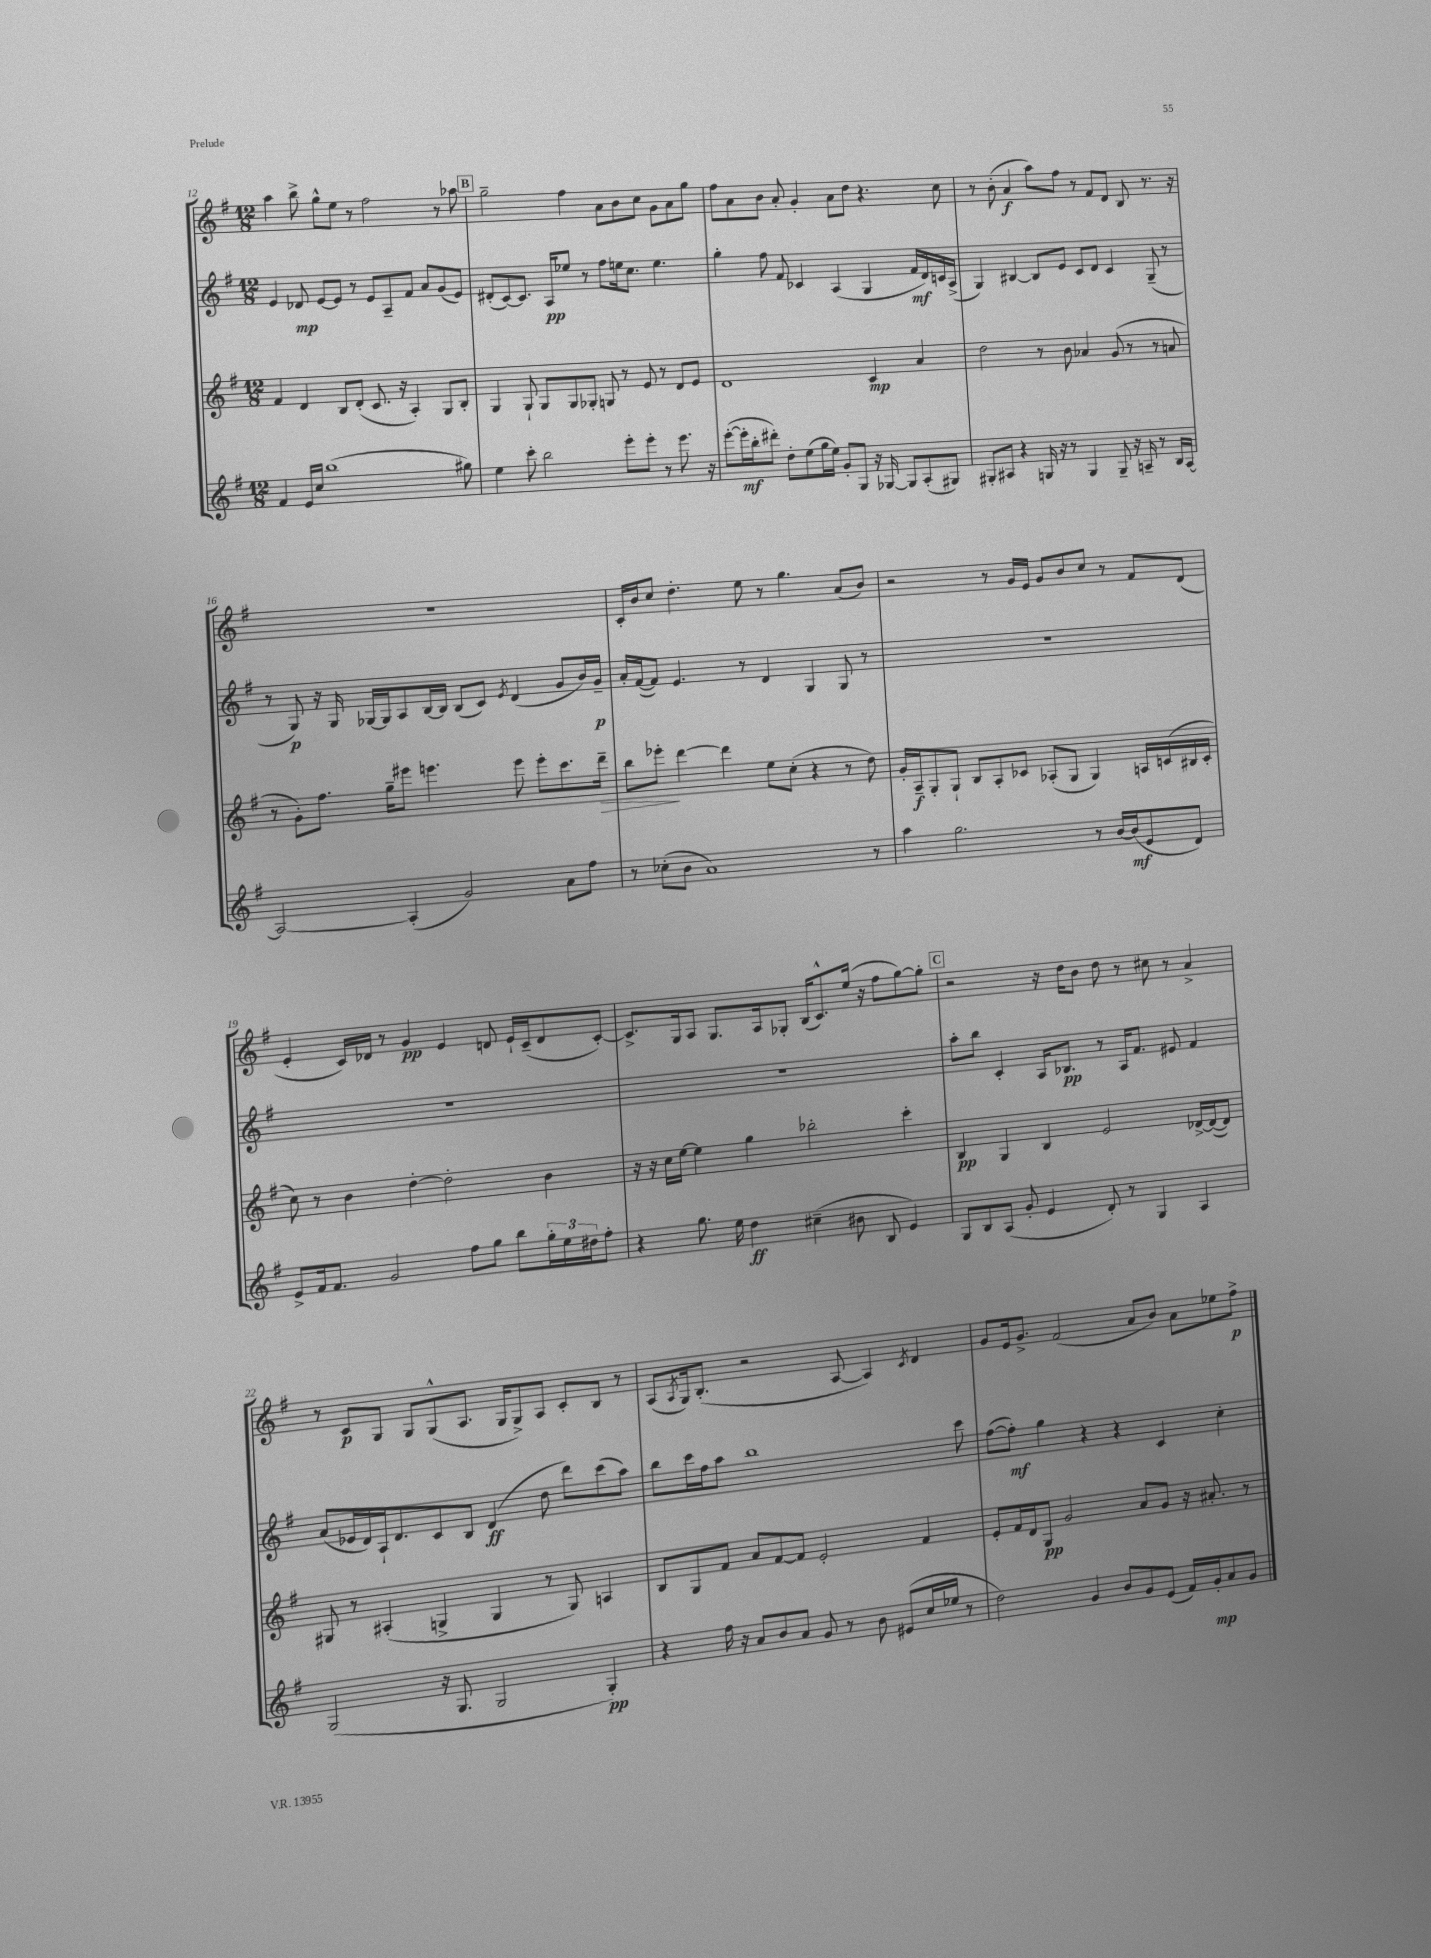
<<
\new StaffGroup <<
\new Staff = "s0" {
    \clef treble \key g \major \numericTimeSignature \time 12/8
    a''4 b''8-> g''8-^ e''8 r8 fis''2 r8 aes''8 |
    \mark \markup { \box "B" } g''2-- fis''4 a'8 b'8 c''8 g'8 a'8 g''8 |
    fis''8 a'8 b'8 a'8-. g'4-. a'8 d''8 r4. c''8 |
    r8 b'8-.( a'4\f a''8) fis''8 r8 fis'8 d'8 b8 r8. r16 |
    R1. |
    c'16-. b'16 c''8 d''4.-. e''8 r8 g''4. a'8( b'8) |
    r2 r8 g'16 e'16 g'8 b'8 c''8 r8 fis'8 d'8( |
    e'4-. c'16) des'16 r8 g'4\pp e'4 d'8 e'16-! c'16--( d'8 c'8~-.) |
    c'8.-> g16 a8 g8. a16 ges8-. b16( c'8.-^) e''16( r16 fis''8 g''8~) g''8-. |
    \mark \markup { \box "C" } r2 r16 d''16 b'8 d''8 r8 cis''8 r8 a'4-> |
    r8 c'8\p g8 g8 g8-^( a8. g16 g8->) a8 c'8-. b8 r8 |
    a8( \acciaccatura { a8 } g16) b8.-.( r2 a8~ a4) \acciaccatura { c'8 } d'4 |
    g'8 e'16 g'8.-> fis'2( a'8 b'8) a'8 ees''8 fis''8->\p \bar "|." |
}
\new Staff = "s1" {
    \clef treble \key g \major \numericTimeSignature \time 12/8
    e'4 des'8\mp e'8~ e'8 r8 e'8 a8-- fis'8 a'8 g'8( e'8) |
    \mark \markup { \box "B" } dis'8-.( c'8~) c'8. a16\pp ees''8 r8 fis''8 e''16 c''8. e''4. |
    g''4-. fis''8 fis'8 ces'4 a4( g4 fis'16\mf d'16) c'16 a16->( |
    g4) bis4~ bis8 e'8 c'8 d'8 c'4 g8--( r8 |
    r8 g8\p) r16 g16 ges16~ ges16 a8 b16~ b16 b8( c'8) \acciaccatura { e'8 } d'4( g'8 b'16) g'16--\p |
    a'16-. fis'16~( fis'8) e'4. r8 d'4 g4 g8 r8 |
    R1. |
    R1. |
    R1. |
    \mark \markup { \box "C" } a''8-. b''8 c'4-. a16 bes8.\pp r8 a16 fis'8. eis'8 fis'4 |
    a'8( ees'16 d'16) a16-! d'8. c'8 b8 d'4\ff( d''8 d'''8) c'''8( a''8) |
    b''8 c'''16 fis''16 a''8 b''1 c'''8 |
    fis''8~( fis''8-.\mf) g''4 r4 r4 c'4 c''4-. \bar "|." |
}
\new Staff = "s2" {
    \clef treble \key g \major \numericTimeSignature \time 12/8
    fis'4 d'4 b8 d'8-.( c'8. r16 a4-.) g8 b8-. |
    \mark \markup { \box "B" } g4 g8-! g8 g8 ges8-. g8 r8 e'8 r8 d'8 e'8 |
    d'1 c'4\mp a'4 |
    d''2 r8 b'8 aes'4 g'8( r8 r8 a'8 |
    r8 g'8-.) fis''8. g''16-- eis'''8 e'''4. e'''8 e'''8-. c'''8. d'''16--\> |
    b''8 ees'''8-.\! d'''4~ d'''4 e''8 c''8-.( r4 r8 d''8) |
    g'16-. a16--\f g8-. g8-! b8 a8-. ces'8 aes8-.( g8 g4) a16 c'16( bis16 c'16-. |
    c''8) r8 b'4 d''4~-. d''2-. b'4 |
    r16 r16 c''16 e''16~ e''4 g''4 bes''2-. c'''4-. |
    \mark \markup { \box "C" } b4\pp g4 b4 e'2 des'16~-> des'16~( des'8) |
    gis8 r8 ais4-.( g4-> g4 r8 g8) a4 |
    b8 g8 fis'8 a'8 fis'8~ fis'8 e'2-. fis'4 |
    e'8-. fis'16 d'16 g8\pp g'2 a'8 g'8 r16 ais'8.-. r8 \bar "|." |
}
\new Staff = "s3" {
    \clef treble \key g \major \numericTimeSignature \time 12/8
    fis'4 e'16 c''16 b''1( gis''8) |
    \mark \markup { \box "B" } e''4 c'''8-. b''2 e'''8-. e'''8-. r8 e'''8. r16 |
    e'''8~-.( e'''16-.\mf b''16-. dis'''8-.) d''8-. e''8( g''16 e''16) g'8-. g8 r16 ges16~ ges8 a8-.( gis8) |
    gis8-. ais8 r4 g16 r16 r8 g4 g8-- r16 a16-- r8 b16 a16~ |
    a2~ a4-.( g'2) a'8 fis''8 |
    r8 ces''8-.( b'8 a'1) r8 |
    a''4 g''2. r8 b'16~ b'16\mf( e'8 d'8) |
    e'8-> fis'16 fis'8. g'2 fis''8 g''8 b''8 \tuplet 3/2 { g''16-. e''16 dis''16 } fis''8-. |
    r4 g''8. e''16 d''4\ff cis''4--( bis'8 b8 e'4) |
    \mark \markup { \box "C" } g8 b8 a8( g'8-. e'4 d'8-.) r8 g4 a4 |
    g2( r16 g8. g2 g4-.\pp) |
    r4 fis''16 r16 a'8 b'8 a'8 g'8 r8 b'8 eis'8( c''16 ees''16 r8 |
    d''2) g'4 b'8 g'8 e'8( fis'16) g'16-.\mp a'8 g'8 \bar "|." |
}
>>
>>
\layout { \context { \Score currentBarNumber = #12 } }
